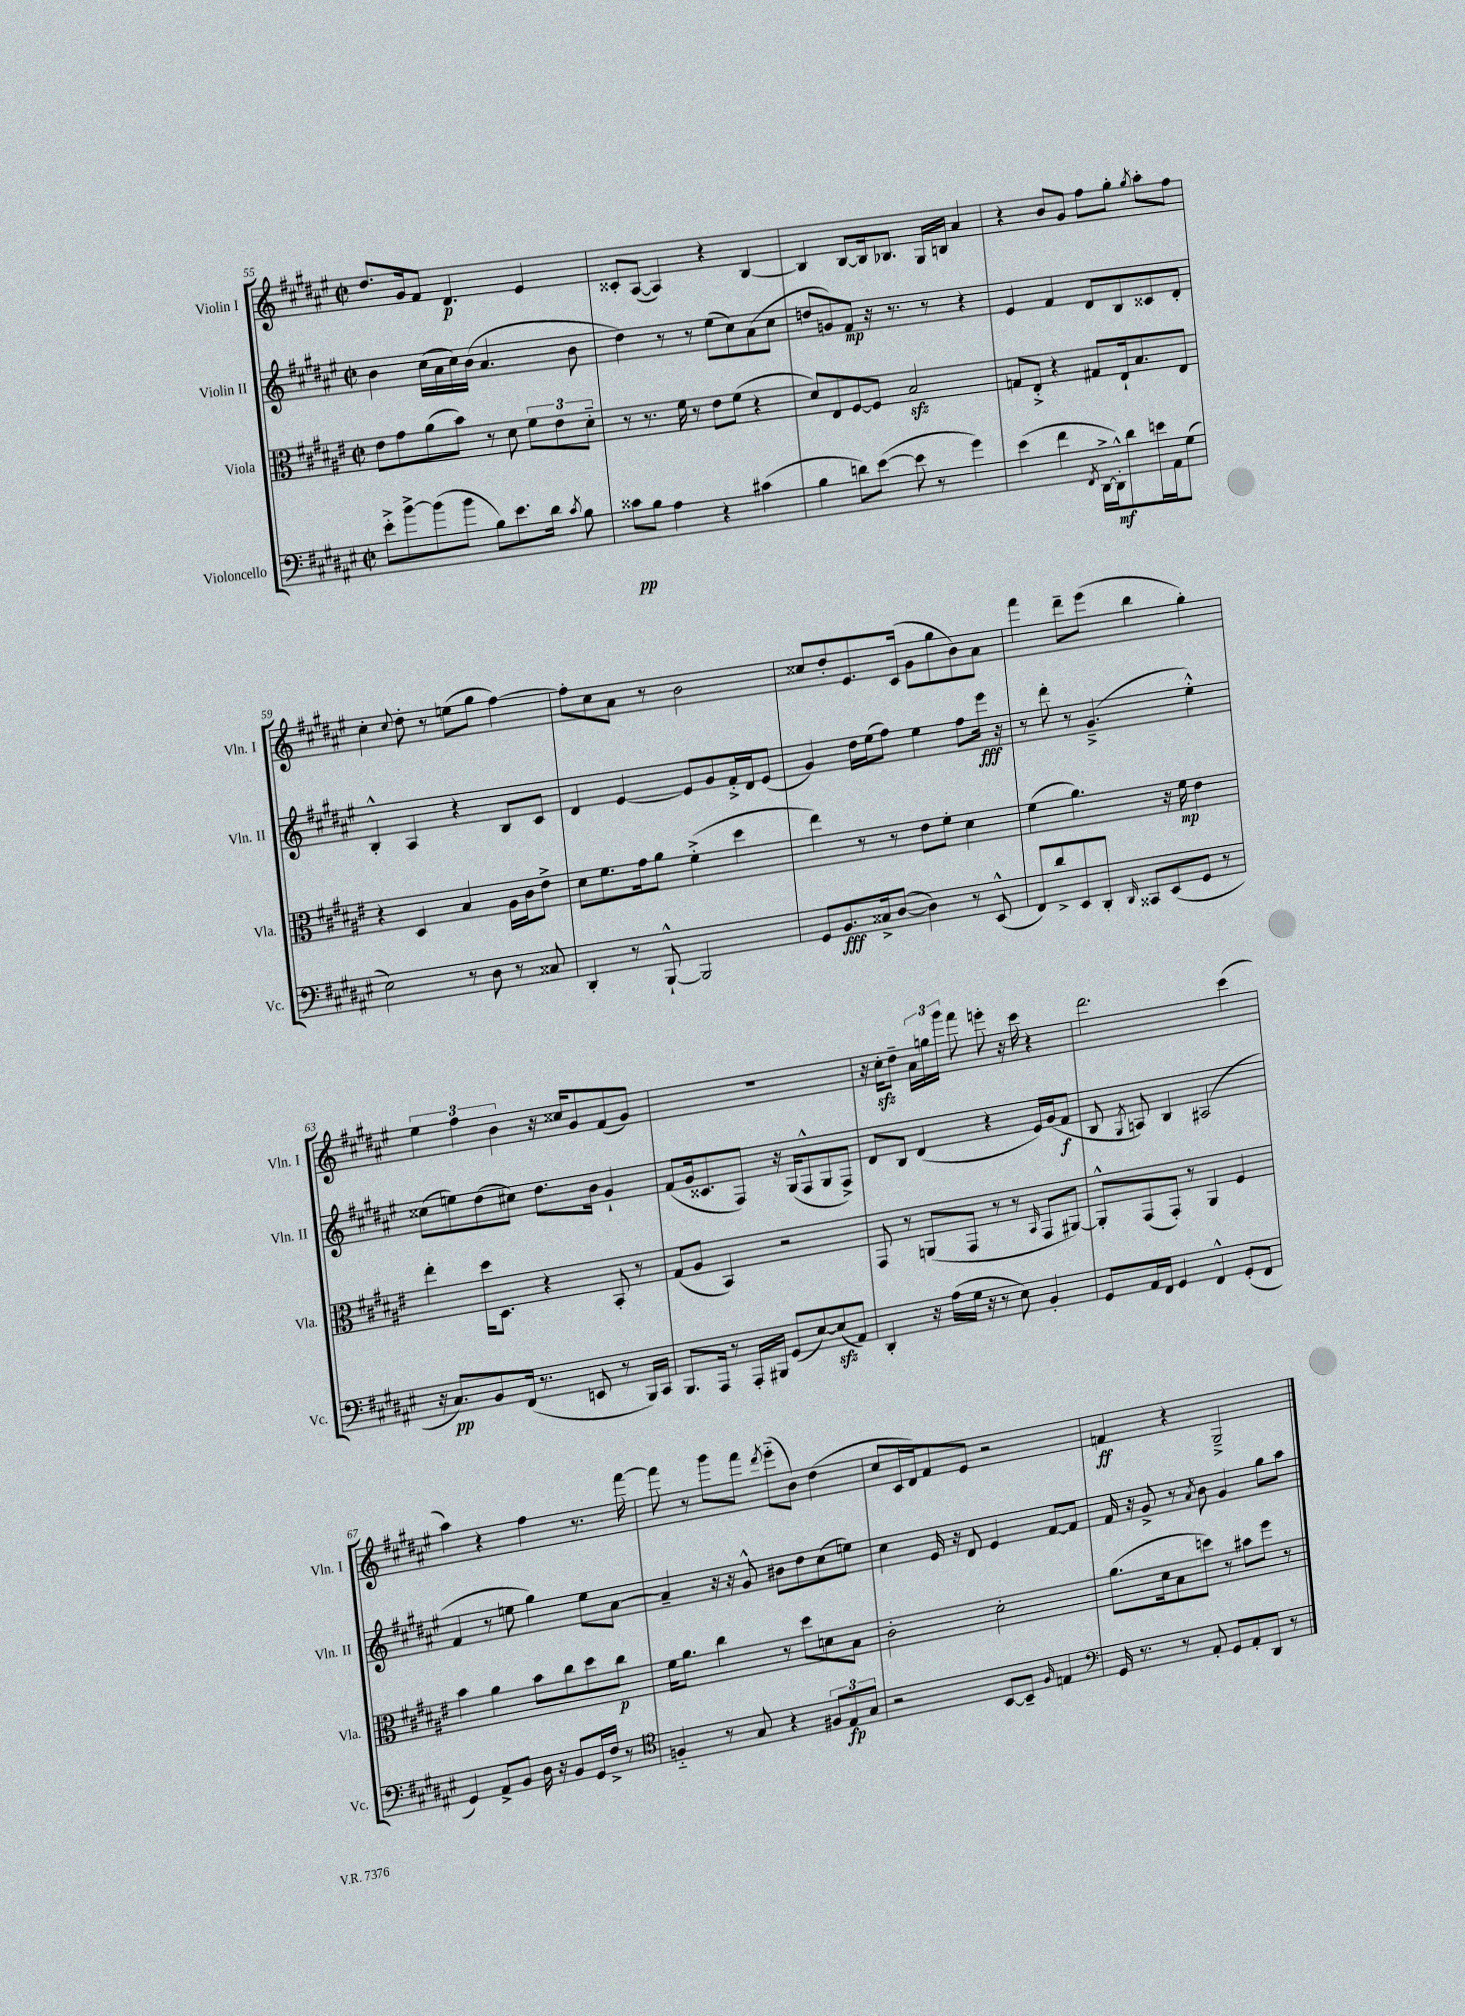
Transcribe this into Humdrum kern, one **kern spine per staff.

**kern	**dynam	**kern	**dynam	**kern	**dynam	**kern	**dynam
*part4	*part4	*part3	*part3	*part2	*part2	*part1	*part1
*staff4	*staff4	*staff3	*staff3	*staff2	*staff2	*staff1	*staff1
*I"Violoncello	*	*I"Viola	*	*I"Violin II	*	*I"Violin I	*
*I'Vc.	*	*I'Vla.	*	*I'Vln. II	*	*I'Vln. I	*
*clefF4	*	*clefC3	*	*clefG2	*	*clefG2	*
*k[f#c#g#d#a#e#]	*	*k[f#c#g#d#a#e#]	*	*k[f#c#g#d#a#e#]	*	*k[f#c#g#d#a#e#]	*
*M2/2	*	*M2/2	*	*M2/2	*	*M2/2	*
*met(c|)	*	*met(c|)	*	*met(c|)	*	*met(c|)	*
=55	=55	=55	=55	=55	=55	=55	=55
8e#'^\L	.	8e#\L	.	4b\	.	8.dd#/L	.
[8b^\	.	8g#\	.	.	.	.	.
.	.	.	.	.	.	16g#/k	.
(8b\]	.	(8a#\	.	(16cc#\LL	.	8f#/J	.
.	.	.	.	16a#\	.	.	.
8b\J	.	8b\J)	.	16cc#\)	.	4.d#/	p
.	.	.	.	(16b\JJ	.	.	.
8B\L)	.	8r	.	4.a#/	.	.	.
8.e#\	.	8d#\	.	.	.	.	.
.	.	12f#\L	.	.	.	4e#/	.
16d#\Jk	.	.	.	.	.	.	.
.	.	12e#\	.	.	.	.	.
8qc#/	.	.	.	.	.	.	.
8B\	.	.	.	8b\	.	.	.
.	.	12d#\J	.	.	.	.	.
=56	=56	=56	=56	=56	=56	=56	=56
8c##X\L	pp	8r	.	4dd#\)	.	8c##X'/L	.
8B\J	.	8.r	.	.	.	([8A#/J	.
4A#\	.	.	.	8r	.	4A#/])	.
.	.	16f#\	.	.	.	.	.
.	.	8r	.	8r	.	.	.
4r	.	8e#\L	.	(8ee#\L	.	4r	.
.	.	(8f#\J	.	8cc#\)	.	.	.
(4c#X\	.	4r	.	(8a#\	.	[4B/	.
.	.	.	.	8cc#\J	.	.	.
=57	=57	=57	=57	=57	=57	=57	=57
4B\	.	8d#/L)	.	8ddn/L	.	4B/]	.
.	.	8E#/	.	8gn/)	.	.	.
8dn\L)	.	[8F#/	.	8f#/J	mp	[8B/L	.
([8e#\J	.	8F#/J]	.	16r	.	16B/k]	.
.	.	.	.	8.r	.	8.B-X/J	.
8e#\]	.	2Bzz/	.	.	.	.	.
8r	.	.	.	8r	.	16G#/LL	.
.	.	.	.	.	.	16Bn/JJ	.
4g#\)	.	.	.	4r	.	4a#/	.
=58	=58	=58	=58	=58	=58	=58	=58
(4e#\	.	8Gn/L	.	4e#/	.	4r	.
.	.	8E#'^/J	.	.	.	.	.
4f#\	.	4r	.	4f#/	.	8b/L	.
.	.	.	.	.	.	8g#/J	.
8qFF#/	.	.	.	.	.	.	.
[16DD#^\LL	.	8G#X/L	.	8d#/L	.	8ff#\L	.
16DD#'^^\J])	mf	.	.	.	.	.	.
8d#\	.	16E#`/k	.	8B/	.	8gg#'\J	.
.	.	8.B/	.	.	.	.	.
.	.	.	.	.	.	8qgg#/	.
16en\L	.	.	.	8c##X/	.	8aa#'\L	.
16AA#\J	.	.	.	.	.	.	.
(8G#\J	.	8E#/J	.	8d#'/J	.	8ff#\J	.
!!LO:LB:g=z
=59	=59	=59	=59	=59	=59	=59	=59
2E#\)	.	4r	.	4B'^^/	.	4cc#'\	.
.	.	.	.	.	.	8qqcc#/	.
.	.	4D#/	.	4A#/	.	8dd#'\	.
.	.	.	.	.	.	8r	.
8r	.	4B/	.	4r	.	(8een\L	.
8D#\	.	.	.	.	.	8gg#\J	.
8r	.	16A#\LL	.	8B/L	.	[4ff#\)	.
.	.	16c#\J	.	.	.	.	.
8C##X/	.	8e#^\J	.	8c#/J	.	.	.
=60	=60	=60	=60	=60	=60	=60	=60
4DD#'/	.	8d#\L	.	4d#/	.	8ff#'\L]	.
.	.	8.f#\	.	.	.	8cc#\	.
8r	.	.	.	[4e#/	.	8a#\J	.
.	.	16g#\k	.	.	.	.	.
[8BBB`^^/	.	8a#\J	.	.	.	8r	.
2BBB/]	.	(4f#'^\	.	8e#/L]	.	2b\	.
.	.	.	.	8g#/	.	.	.
.	.	4dd#\	.	16f#'^/L	.	.	.
.	.	.	.	16d#/J	.	.	.
.	.	.	.	(8e#/J	.	.	.
=61	=61	=61	=61	=61	=61	=61	=61
8GG#/L	.	4ee#\)	.	4g#/)	.	8cc##X/L	.
8.BB/	fff	.	.	.	.	8dd#'/	.
.	.	8r	.	16dd#\LL	.	8.e#/	.
16C##X^/k	.	.	.	(16ee#\J	.	.	.
([8D#/J	.	8r	.	8ff#\J)	.	.	.
.	.	.	.	.	.	(16c#/Jk	.
4D#\])	.	8e#\L	.	4ee#\	.	8g#\L	.
.	.	8f#'\J	.	.	.	8gg#\	.
8r	.	4d#\	.	8ff#\L	.	8b\)	.
(8EE#^^/	.	.	.	16eee#\Jk	fff	8a#\J	.
.	.	.	.	16r	.	.	.
=62	=62	=62	=62	=62	=62	=62	=62
8FF#/L)	.	(4f#\	.	8r	.	4fff#\	.
8d#^/	.	.	.	8ddd#'\	.	.	.
8EE#/	.	4.a#\)	.	8r	.	8ddd#~\L	.
8DD#'/J	.	.	.	(4.g#~^/	.	(8eee#\J	.
16qqDD#/	.	.	.	.	.	.	.
8CC##X/L	.	.	.	.	.	4bb\	.
(8EE#/	.	16r	.	.	.	.	.
.	.	16f#\	mp	.	.	.	.
8GG#/J	.	4e#\	.	4ee#'^^\)	.	4gg#'\)	.
8r	.	.	.	.	.	.	.
!!LO:LB:g=z
=63	=63	=63	=63	=63	=63	=63	=63
16r	.	4ee#'\	.	(8cc##X\L	.	6ee#\	.
8.C#/L)	pp	.	.	.	.	.	.
.	.	.	.	8een\)	.	.	.
.	.	.	.	.	.	6ff#\	.
8BB/	.	16dd#\KL	.	(8dd#\	.	.	.
.	.	8.D#\J	.	.	.	.	.
.	.	.	.	.	.	6b\	.
(16FF#/Jk	.	.	.	8cc#X\J)	.	.	.
8.r	.	.	.	.	.	.	.
.	.	4r	.	8.dd#\L	.	16r	.
.	.	.	.	.	.	16cc##X/KL	.
8EEn/	.	.	.	.	.	8g#/	.
.	.	.	.	16b\Jk	.	.	.
8r	.	8BB'/	.	4g#`/	.	(8f#/	.
16BBB/LL)	.	8r	.	.	.	8g#/J)	.
16CC#/JJ	.	.	.	.	.	.	.
=64	=64	=64	=64	=64	=64	=64	=64
8.BBB/L	.	(8G#/L	.	(8f#/L	.	1r	.
.	.	8A#/J	.	16g#/k	.	.	.
16AAA#/Jk	.	.	.	8.c##X/	.	.	.
8r	.	4BB/)	.	.	.	.	.
16AAA#'/LL	.	.	.	8F#/J)	.	.	.
16BBB#X/JJ	.	.	.	.	.	.	.
(8GG#/L	.	2r	.	16r	.	.	.
.	.	.	.	(16G#/KL	.	.	.
[8E#/)	.	.	.	8F#^^/	.	.	.
(8E#zz/]	.	.	.	8G#/	.	.	.
8AA#/J)	.	.	.	8F#^/J)	.	.	.
=65	=65	=65	=65	=65	=65	=65	=65
4DD#'/	.	8GG#/	.	8d#/L	.	16r	.
.	.	.	.	.	.	16cc#zz'\KL	.
.	.	8r	.	8B/J	.	8dd#~\J	.
16r	.	(8AAn/L	.	(4d#/	.	24a#\LL	.
.	.	.	.	.	.	24ggn\	.
(16A#\LL	.	.	.	.	.	.	.
.	.	.	.	.	.	24ggg#\JJ	.
16G#\JJ	.	8GG#/J	.	.	.	8fff#\	.
16r	.	.	.	.	.	.	.
8r	.	8r	.	4r	.	8eeen'\	.
8E#\)	.	8r	.	.	.	16r	.
.	.	.	.	.	.	16ccc#\	.
.	.	16qqBB/	.	.	.	.	.
4BB'/	.	8GG#/L	.	16e#/LL)	.	4r	.
.	.	.	.	(16g#/J	.	.	.
.	.	[8AA#X/J)	.	8f#/J	f	.	.
=66	=66	=66	=66	=66	=66	=66	=66
8GG#/L	.	8AA#'^^/L]	.	8B/	.	2.ddd#\	.
.	.	.	.	8qG#/	.	.	.
16AA#/L	.	(8GG#/	.	8An/)	.	.	.
16FF#/JJ	.	.	.	.	.	.	.
4GG#/	.	8GG#'/J)	.	4B/	.	.	.
.	.	8r	.	.	.	.	.
4FF#^^/	.	4AA#/	.	(2A#X/	.	.	.
(8GG#'/L	.	4F#/	.	.	.	(4ccc#\	.
8FF#/J	.	.	.	.	.	.	.
!!LO:LB:g=z
=67	=67	=67	=67	=67	=67	=67	=67
4GG#/)	.	4b\	.	4f#/	.	4aa#\)	.
8AA#^/L	.	4a#\	.	8r	.	4r	.
8BB/J	.	.	.	8een\	.	.	.
16D#\	.	8b\L	.	4gg#\)	.	4ff#\	.
16r	.	.	.	.	.	.	.
8BB/L	.	8cc#\	.	.	.	.	.
16GG#/L	.	8dd#\	.	8ee\L	.	8.r	.
16F#^/JJ	.	.	.	.	.	.	.
8r	.	8cc#\J	p	[8a#\J	.	.	.
.	.	.	.	.	.	[16fff#\	.
=68	=68	=68	=68	=68	=68	=68	=68
*clefC4	*	*	*	*	*	*	*
4Fn/	.	16f#\KL	.	4a#~/]	.	8fff#\]	.
.	.	8.a#\J	.	.	.	.	.
.	.	.	.	.	.	8r	.
8r	.	4cc#\	.	16r	.	8ggg#\L	.
.	.	.	.	16r	.	.	.
8G#/	.	.	.	8g#^^/	.	8fff#\J	.
.	.	.	.	.	.	8qddd#/	.
4r	.	8r	.	8b#X\L	.	(8eee#\L	.
.	.	8dd#\L	.	8dd#\	.	8b\J)	.
12F#X/L	.	8dn\	.	(8cc#\	.	(4dd#\	.
12E#/	fp	.	.	.	.	.	.
.	.	8B\J	.	8een\J)	.	.	.
12G#/J	.	.	.	.	.	.	.
=69	=69	=69	=69	=69	=69	=69	=69
2r	.	2c#'\	.	4cc#\	.	8cc#/L	.
.	.	.	.	.	.	16c#/L	.
.	.	.	.	.	.	16d#/J)	.
.	.	.	.	16e#/	.	8f#/	.
.	.	.	.	16r	.	.	.
.	.	.	.	8d#/	.	8e#/J	.
[8BB/L	.	2d#'\	.	4e#/	.	2r	.
8BB~/J]	.	.	.	.	.	.	.
16qqF#/	.	.	.	.	.	.	.
4En/	.	.	.	[8f#/L	.	.	.
.	.	.	.	8f#/J]	.	.	.
=70	=70	=70	=70	=70	=70	=70	=70
*clefF4	*	*	*	*	*	*	*
16GG#/	.	(8.a#\L	.	16f#/	.	4fn/	ff
8.r	.	.	.	16r	.	.	.
.	.	.	.	8g#^/	.	.	.
.	.	16d#\k	.	.	.	.	.
8r	.	8B\	.	8r	.	4r	.
.	.	.	.	8qa#/	.	.	.
8AA#'/	.	8ddn\J)	.	8b\	.	.	.
8GG#/L	.	8r	.	4g#/	.	2G#~^/	.
8AA#'/	.	8b#X\L	.	.	.	.	.
8DD#/J	.	8ff#\J	.	8gg#\L	.	.	.
8r	.	8r	.	8aa#\J	.	.	.
==	==	==	==	==	==	==	==
*-	*-	*-	*-	*-	*-	*-	*-
